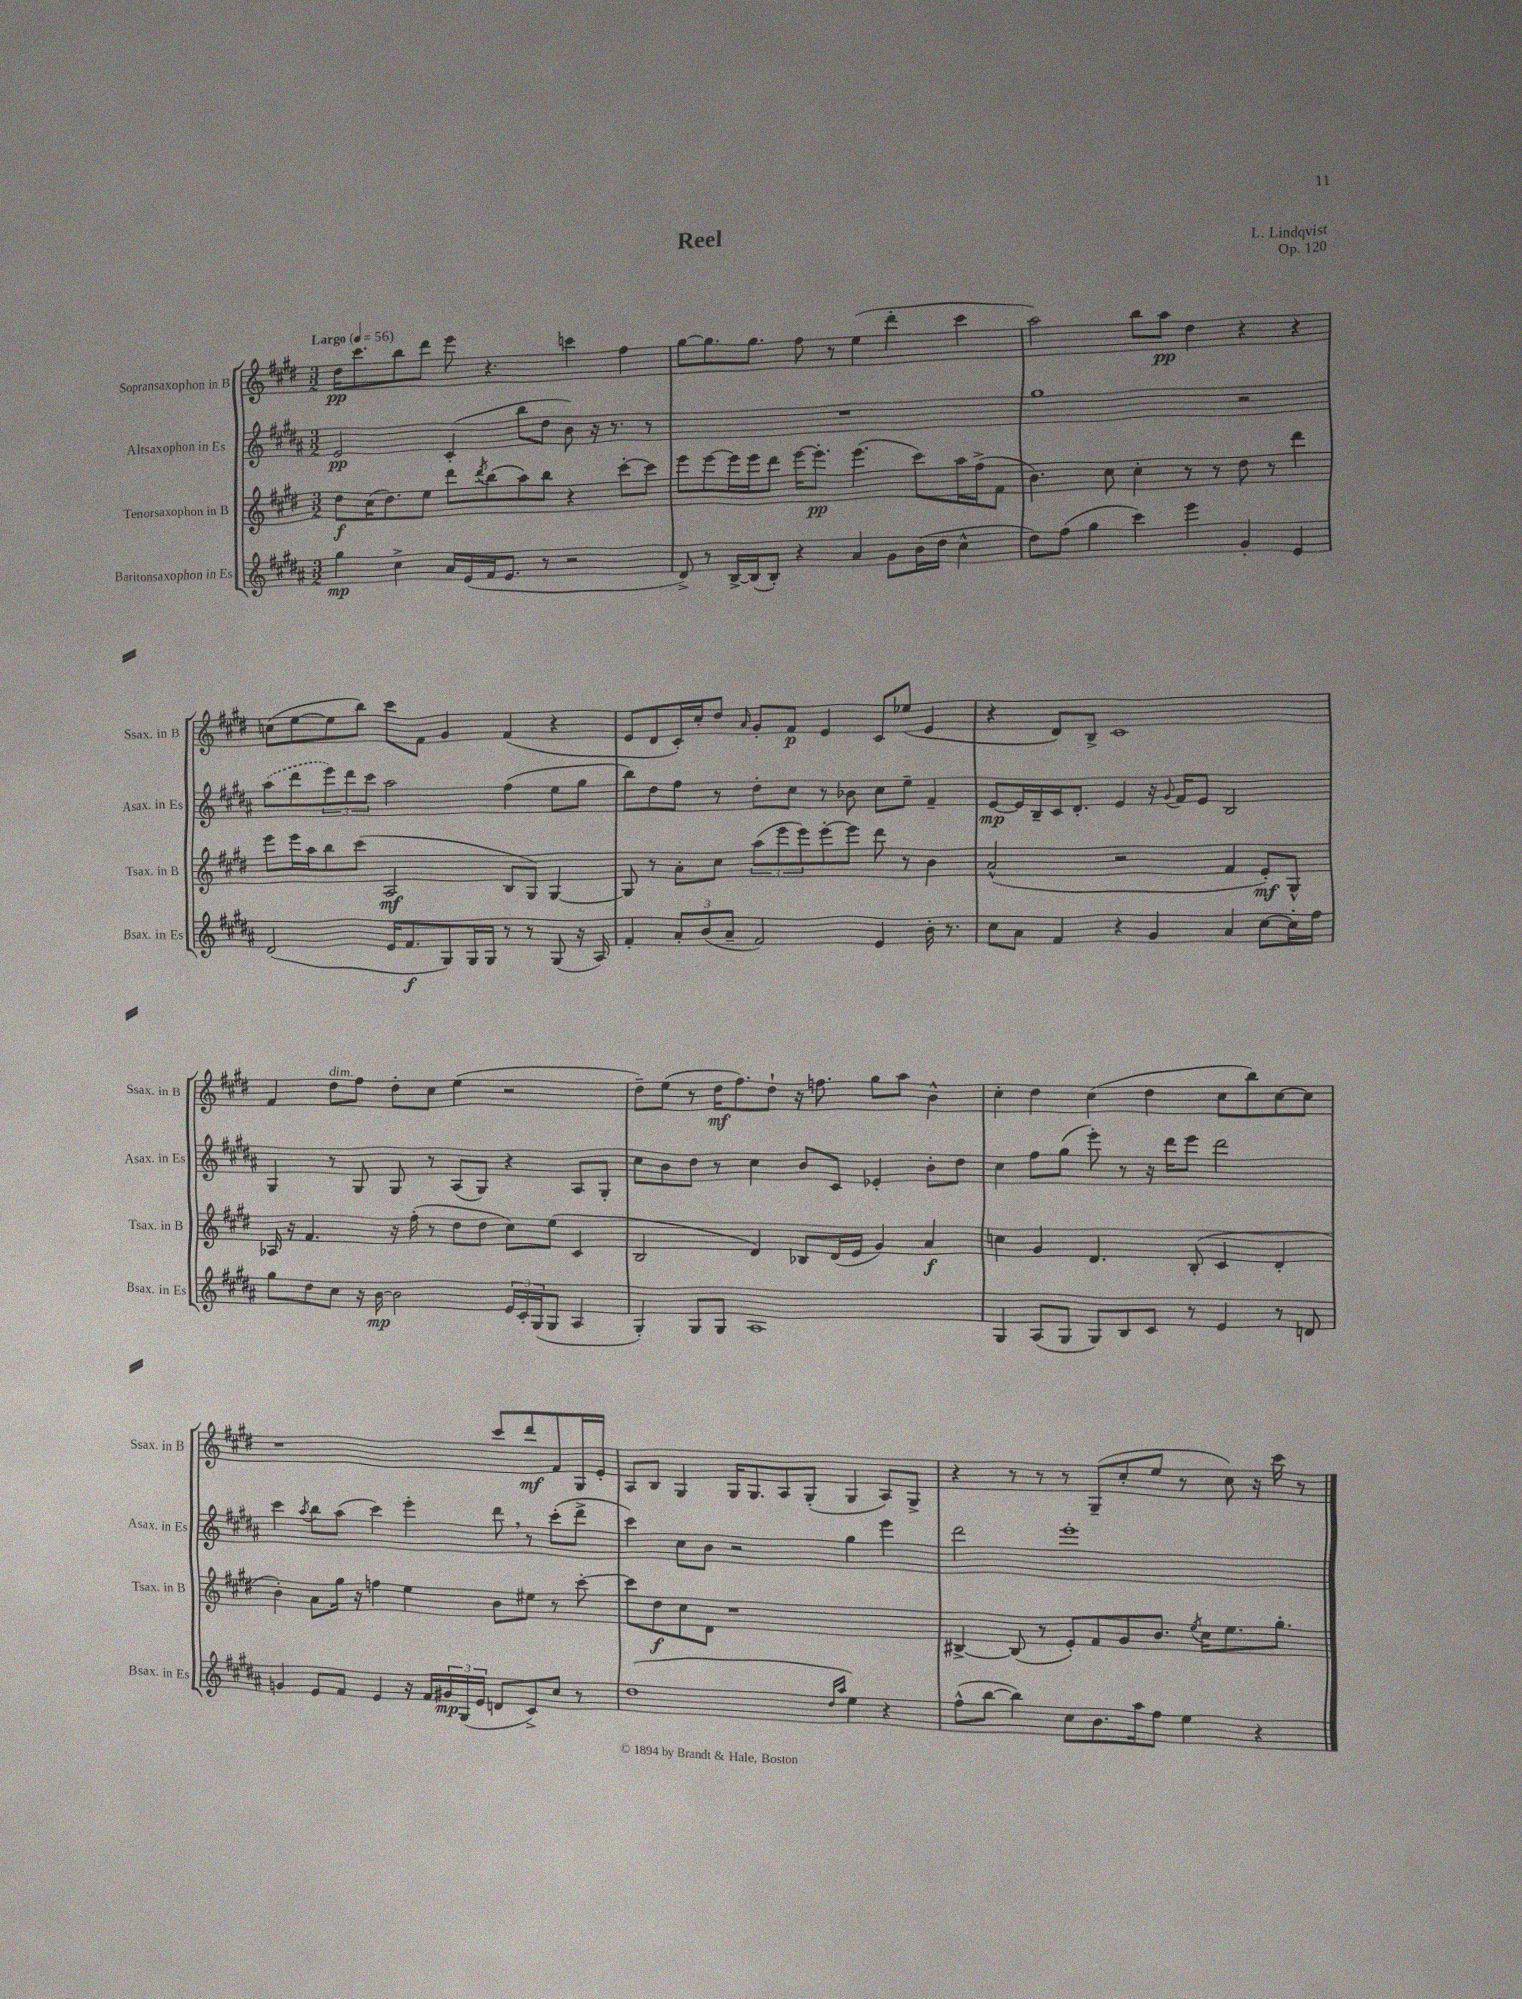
\header { title = "Reel" composer = "L. Lindqvist" opus = "Op. 120" }
<<
\new StaffGroup <<
\new Staff = "s0" \with { instrumentName = "Sopransaxophon in B" shortInstrumentName = "Ssax. in B" } {
    \clef treble \key e \major \numericTimeSignature \time 3/2 \tempo "Largo" 4 = 56
    dis''16\pp cis'''8. b''8 dis'''8 e'''8 r4. c'''4 fis''4 |
    gis''8~ gis''8. gis''8. fis''8 r8 e''4( dis'''4-. cis'''4 |
    a''2) b''8 a''8\pp dis''4 r4 r4 |
    c''8( e''8~ e''8 b''8) cis'''8 fis'8 gis'4 fis'4( r4 |
    e'8 dis'8 cis'16-.) cis''16-. dis''8 \grace { a'16 } gis'8-. fis'8\p e'4 cis'8 ees''8( e'4 |
    r4 dis'8) b8-> cis'1 |
    fis'4 dis''8^\markup { \italic "dim." } fis''8 dis''8-. cis''8 e''4( r2 |
    dis''8--) e''8( r8 dis''16\mf fis''8.) dis''8-! r16 f''8. gis''8 a''8 b'4-^ |
    cis''4-. dis''4 cis''4( dis''4 cis''8 b''8) cis''8~ cis''8 |
    r1 cis'''8 dis'''8\mf fis'8 gis16 e'16-. |
    a8 b8 gis4 gis16 gis8. a8 gis8-.( gis4 a8) gis8-> |
    r4 r8 r8 r8 gis8--( cis''8-. e''8 r8 cis''8) r16 cis'''16 r8 \bar "|." |
}
\new Staff = "s1" \with { instrumentName = "Altsaxophon in Es" shortInstrumentName = "Asax. in Es" } {
    \clef treble \key b \major \numericTimeSignature \time 3/2
    e'2\pp cis'4-.( b''8 dis''8 b'8) r16 r8. r8 |
    R1. |
    gis''1 r2 |
    \once \slurDashed ais''8( dis'''8 \tuplet 3/2 { e'''8) dis'''8 cis'''8 } ais''2 fis''4( e''8 gis''8 |
    b''8) dis''8 fis''8 r8 dis''8-. cis''8 r8 bes'8 cis''8 e''8-- fis'4-- |
    e'8~\mp e'16 b16-- cis'16 dis'8.-. e'4 r16 \appoggiatura { gis'8 } fis'16 e'8 b2 |
    gis4 r8 gis8 gis8 r8 ais8( gis8) r4 ais8 gis8-. |
    cis''8 b'8 dis''8 r8 cis''4 b'8 cis'8 ees'4-. b'8-. dis''8 |
    cis''4 fis''8 gis''8( e'''8-.) r8 r16 dis'''16 e'''8 dis'''2 |
    cis'''4 \acciaccatura { ais''8 } b''8 ais''8( cis'''4) e'''4-. dis'''8 \breathe r8 cis'''8-.( dis'''8-> |
    cis'''4) cis''8 b'8 r2 gis''4 e'''4 |
    dis'''2 e'''1-. \bar "|." |
}
\new Staff = "s2" \with { instrumentName = "Tenorsaxophon in B" shortInstrumentName = "Tsax. in B" } {
    \clef treble \key e \major \numericTimeSignature \time 3/2
    dis''8\f cis''16( dis''8.) e''8 dis'''8 \acciaccatura { dis'''8 } b''8( a''8) b''8 r4 cis'''8~-. cis'''8 |
    e'''8 e'''8~ e'''16 e'''16 dis'''8 e'''16~ e'''8.-.\pp e'''4.( cis'''8) a''16 fis''16->( fis'8 |
    b'4.) cis''8 cis''4-. r8 r8 dis''8 r8 dis'''4 |
    e'''8 e'''16 a''16 b''8 cis'''8( a2\mf b8 gis8) gis4~ |
    gis8 r8 a'8-. cis''8 \tuplet 3/2 { a''8( e'''8 e'''8) } e'''8~-. e'''8 dis'''8 r8 b'4 |
    a'2-^( r2 fis'4 e'8-.\mf) gis8-^ |
    aes16 r16 fis'4. r16 fis''16-.( r8 dis''8 dis''8 cis''8) e''8( cis'4 |
    b2 dis'4) bes8 dis'16( e'16 gis'4) a'4\f |
    c''4 gis'4 dis'4. b8-.( cis'4 dis'4-. |
    b'4-.) a'8 gis''16 r16 f''4 e''4 b'8 eis''8 r8 cis'''8~-. |
    cis'''8 dis''8\f cis''8 dis'8 r1 |
    bis4~-> bis8( r8 e'8-.) fis'8 gis'8 b'8. \acciaccatura { e''8 } cis''16 e''8. gis''8.-. \bar "|." |
}
\new Staff = "s3" \with { instrumentName = "Baritonsaxophon in Es" shortInstrumentName = "Bsax. in Es" } {
    \clef treble \key b \major \numericTimeSignature \time 3/2
    gis''4\mp cis''4-> ais'16 e'16( fis'16 e'8. r8 r2 |
    dis'8->) r8 b16~-> b16( b8-.) r4 ais'4 gis'8 b'16( dis''16 cis''4-^ |
    dis''8) fis''8( gis''4 cis'''4) e'''4 gis'4-. e'4 |
    dis'2( e'16 fis'8.\f gis8) gis16 gis16 r8 r8 gis8( r16 ais16) |
    fis'4-. \tuplet 3/2 { ais'8-. b'8( ais'8-- } fis'2) e'4 b'16-. r8. |
    cis''8 ais'8 fis'4 r4 gis'4 ais'4 cis''8~ cis''16-. fis''16 |
    gis''8 dis''8 cis''8 r16 b'16~\mp b'2 \tuplet 3/2 { e'16 cis'16-. gis16( } gis8 ais4 |
    gis4-.) gis8 gis8 ais1 |
    gis4 ais8( gis8 gis8) b8 cis'8 r8 e'4 r8 d'8 |
    g'4 e'8 fis'8 e'4 r16 fis'16 \tuplet 3/2 { gis'16\mp gis16( e'16 } d'8 cis'8->) cis''8 r8 |
    dis''1( \grace { dis''16 ais''16 } e''4) r4 |
    fis''8-^( b''8~ b''4) cis''8 b'8. ais''16 fis''8 e''4 r4 \bar "|." |
}
>>
>>
\layout { \context { \Score \remove "Bar_number_engraver" } }
